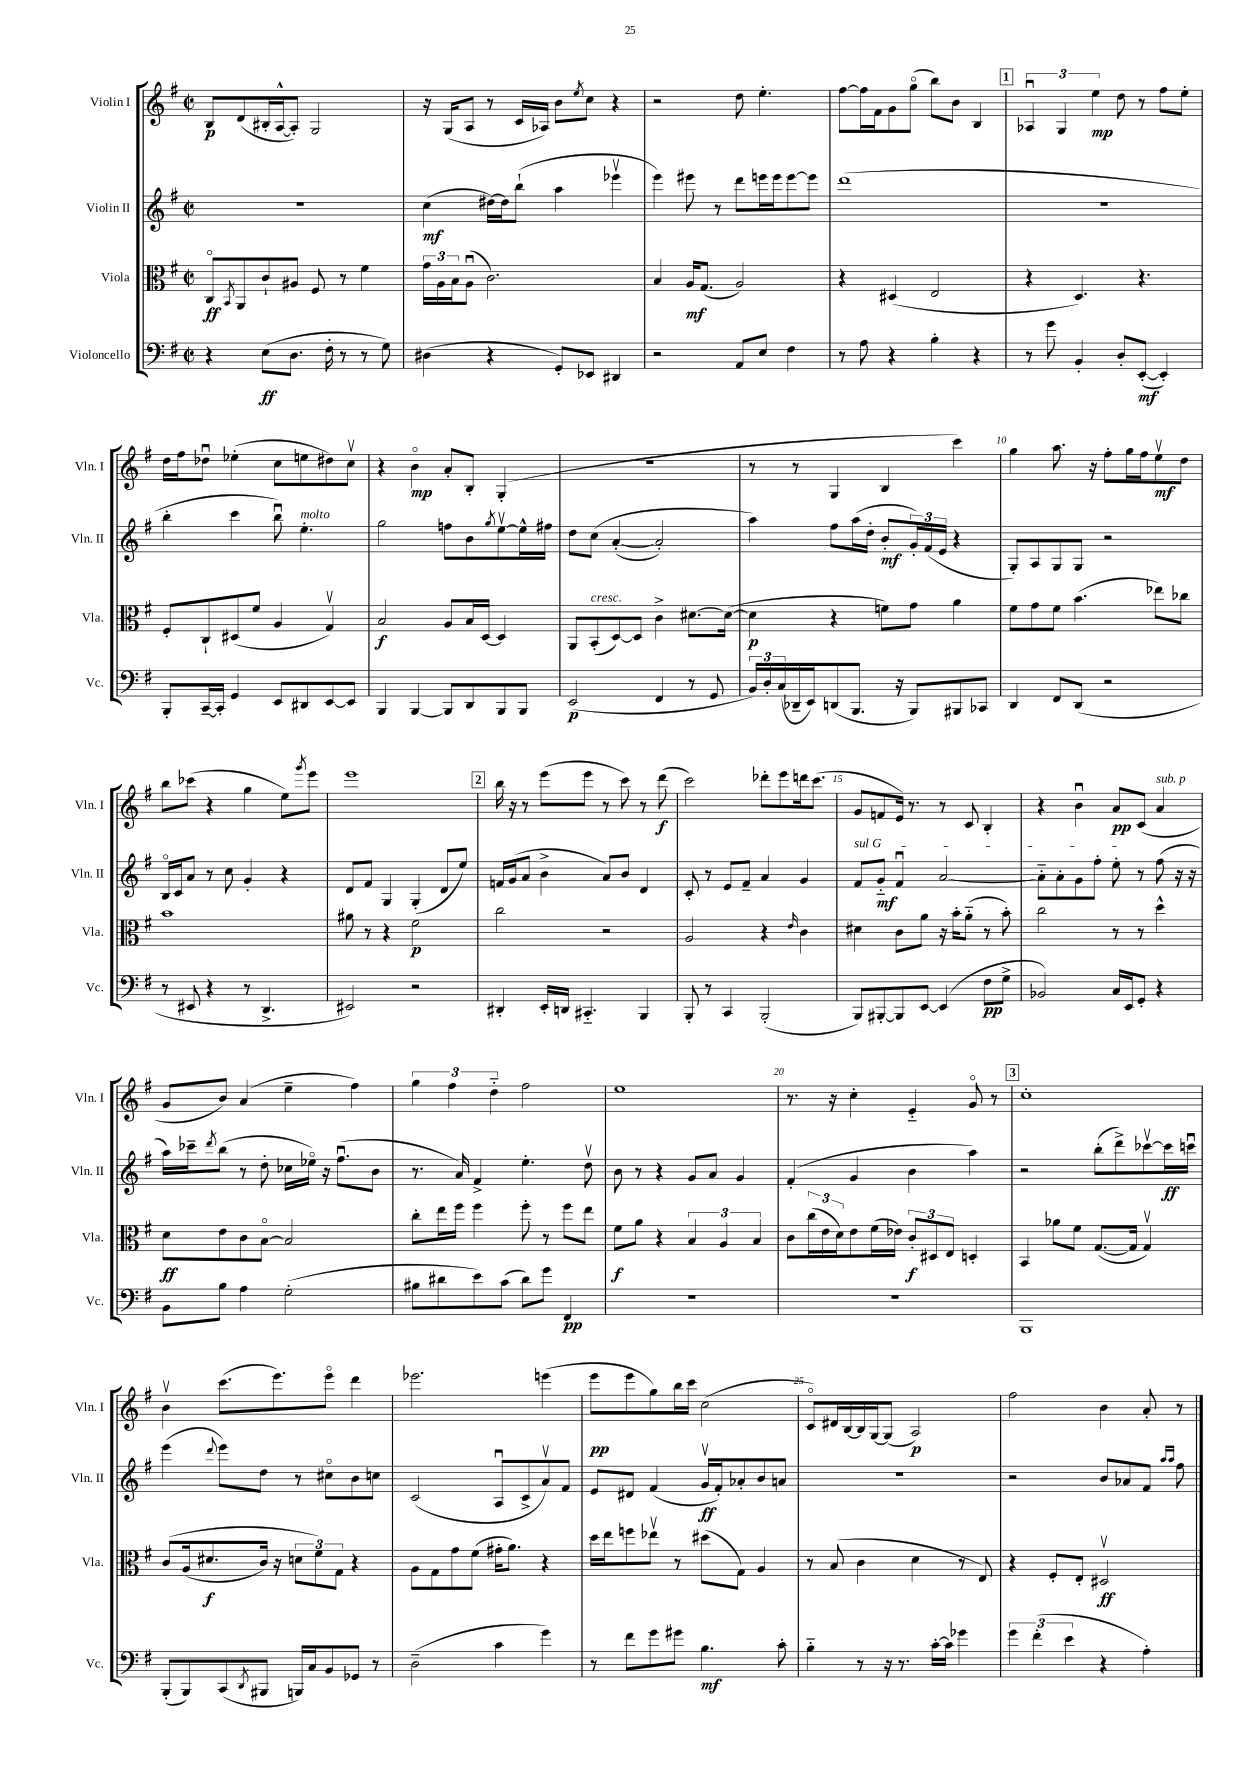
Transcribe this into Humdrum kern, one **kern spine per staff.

**kern	**kern	**kern	**kern
*staff4	*staff3	*staff2	*staff1
*clefF4	*clefC3	*clefG2	*clefG2
*k[f#]	*k[f#]	*k[f#]	*k[f#]
*M2/2	*M2/2	*M2/2	*M2/2
*met(c|)	*met(c|)	*met(c|)	*met(c|)
4r	8Co	1r	8B
.	8qBB	.	.
.	8AA	.	(8d
(8E	8c`	.	16B#'
.	.	.	[16A^^
8.D	8A#	.	8A'])
.	8F#	.	2G
16F#'	.	.	.
8r	8r	.	.
8r	4f#	.	.
8G)	.	.	.
=	=	=	=
(4D#	24g	(4cc	16r
.	24A	.	.
.	.	.	(16G
.	24B	.	.
.	(8Au	.	8A
4r	2.c)	[16dd#)	8r
.	.	16dd#]	.
.	.	(8bb`	16c
.	.	.	16A-)
8GG')	.	4aa	8b
.	.	.	8qee
8EE-	.	.	8cc
4DD#	.	4eee-v	4r
=	=	=	=
2r	4B	4eee)	2r
.	16A	8eee#	.
.	(8.G	.	.
.	.	8r	.
8AA	2A)	8ddd	8dd
8E	.	16eee	4.ee'
.	.	16eee	.
4F#	.	[8eee	.
.	.	8eee]	.
=	=	=	=
8r	4r	(1ddd	[8ff#
8A	.	.	16ff#]
.	.	.	16f#
4r	(4D#	.	8g
.	.	.	(8ggo
4B'	2E	.	8bb)
.	.	.	8b
4r	.	.	4B
=	=	=	=
8r	4r	1r	6A-u
8g	.	.	.
.	.	.	6G
4BB'	4.D)	.	.
.	.	.	6ee
8D'	.	.	8dd
([8EE'	4.r	.	8r
4EE'])	.	.	8ff#
.	.	.	8ee'
=	=	=	=
8BBB'	8F#'	4bb'	16dd
.	.	.	16ff#
[16CC~	8C`	.	8dd-u
16CC']	.	.	.
4GG	(8D#	4ccc	(4ee-'
.	8f#	.	.
8EE	4A	8bbu)	8cc
8DD#	.	4.ee'	8ee
[8EE	4Gv)	.	8dd#)
8EE]	.	.	8ccv
=	=	=	=
4BBB	2B	2gg	4r
[4BBB	.	.	4bo
8BBB]	8A	8ff	8a'
8DD	16B	8b	8B'
.	[16D	.	.
.	.	8qgg	.
8BBB	4D]	[8eev	(4G'
8BBB	.	16ee^^]	.
.	.	16ff#	.
=	=	=	=
(2EE	8AA	8dd	1r
.	(8BB'	&(8cc	.
.	[8D)	([4a'	.
.	8D]	.	.
4FF#	4c^	2a'])	.
8r	[8.d#	.	.
8GG	.	.	.
.	(16d#_	.	.
=	=	=	=
24BB)	4d#]	4aa&)	8r
24D'	.	.	.
(24C	.	.	.
16DD-~	.	.	8r
16EE)	.	.	.
(8DD	4r	8ff#	4G
8.BBB	.	(16aa	.
.	.	16dd'	.
.	8f)	8b'	4B
16r	.	.	.
8BBB)	8g	24g')	.
.	.	(24f#	.
.	.	24e	.
8BBB#	4a	4r	4ccc)
8CC-	.	.	.
=	=	=	=
4DD	8f#	8G')	4gg
.	8g	8A	.
8FF#	8f#	8G	8.aa
(8DD	(4.b	8G	.
.	.	.	16r
2r	.	2r	8ff#'
.	.	.	16gg
.	.	.	16ff#
.	8ee-)	.	8eev
.	8cc-	.	8dd
=	=	=	=
8r	1b	16Bo	8bb
.	.	16c	.
8EE#	.	8a	(8ccc-
4r	.	8r	4r
.	.	8cc	.
8r	.	4g'	4gg
4.DD^	.	.	.
.	.	4r	8ee)
.	.	.	8qggg
.	.	.	8eee
=	=	=	=
2EE#)	8a#	8d	1eee
.	8r	8f#	.
.	4r	4G	.
2r	2f#	(4G'	.
.	.	8d	.
.	.	8ee)	.
=	=	=	=
4DD#'	2cc	16f	16bb
.	.	(16g	16r
.	.	8a	8r
16EE'	.	4b^	(8eee
16DD	.	.	.
4.CC#'~	.	.	8eee
.	2r	8a)	8r
.	.	8b	8ccc)
4BBB	.	4d	8r
.	.	.	(8ddd
=	=	=	=
8BBB'	2A	8c'	2ccc)
8r	.	8r	.
4CC	.	8e	.
.	.	8f#~	.
(2BBB'	4r	4a	8ddd-'
.	.	.	8eee
.	16qqe	.	.
.	4c	4g	16ddd
.	.	.	(8.ccc
=	=	=	=
8BBB)	4d#	8f#	8g
[8BBB#'	.	8g'~	8f
8BBB#]	8c	4f#u	16e)
.	.	.	8.r
[8EE	8a	.	.
(4EE]	16r	[2a	8r
.	16b'	.	.
.	(8a'~	.	8c
8F#	8r	.	4B'
8G^	8b')	.	.
=	=	=	=
2BB-)	2cc	8a'~]	4r
.	.	8a'	.
.	.	8g	4bu
.	.	8ff#'	.
16C	8r	8ee'	8a
16EE	.	.	.
8GG'	8r	8r	(8c
4r	4dd^^	(8ff#	4a
.	.	16r	.
.	.	16r	.
=	=	=	=
8BB	8d	16aa)	8g
.	.	16ccc-~	.
.	.	8qddd	.
8B	8e	(8bb	8b)
4A	8c	8r	(4a
.	[8Bo	8dd'	.
(2G'	2B]	16cc-	4ee~
.	.	16ee-o)	.
.	.	16r	.
.	.	(8.ff#u	.
.	.	.	4ff#)
.	.	8b	.
=	=	=	=
8B#	8cc'	8.r	6gg
8d#	16ee	.	.
.	.	.	6ff#
.	16ff#	16a)	.
8e)	4ff#	4f#^	.
.	.	.	6dd'~
(8c	.	.	.
8d#)	8ff#'	4.ee'	2ff#
8g	8r	.	.
4FF#	8ff#	.	.
.	8ee	8ddv	.
=	=	=	=
1r	8f#	8b	1ee
.	8a	8r	.
.	4r	4r	.
.	6B	8g	.
.	.	8a	.
.	6A	.	.
.	.	4g	.
.	6B	.	.
=	=	=	=
1r	8c	(4f#'	8.r
.	(24cc	.	.
.	24e	.	.
.	.	.	16r
.	24d)	.	.
.	8e	4g	4cc'
.	(16f#	.	.
.	16e-)	.	.
.	12c'	4b	4e'~
.	12D#	.	.
.	12E	.	.
.	4D'	4aa)	8go
.	.	.	8r
=	=	=	=
1BBB	4BB	2r	1cc'
.	8a-	.	.
.	8f#	.	.
.	([8.G	(8bb'	.
.	.	8ddd^)	.
.	16G]	.	.
.	4Gv)	[8ccc-v	.
.	.	16ccc-]	.
.	.	16cccu	.
=	=	=	=
(8BBB'	&(8c	(4eee	4bv
8BBB)	(16A	.	.
.	8.d#	.	.
.	.	8qqddd	.
(8CC	.	8eee)	(8.ccc
8qDD	.	.	.
8BBB#	16c)	8dd	.
.	16r	.	8.eee)
16BBB)	12d	8r	.
16C	.	.	.
.	12f#&)	.	.
8BB	.	8cc#o	8eeeo
.	12G	.	.
8GG-	4r	8b	4ddd
8r	.	8cc	.
=	=	=	=
(2D~	8A	(2c	2.eee-
.	8G	.	.
.	8g	.	.
.	(8f#	.	.
4c	16g#'	8Au	.
.	8.a)	.	.
.	.	8c^	.
4g)	4r	8av)	(4eee
.	.	8f#	.
=	=	=	=
8r	16dd	8e	8eee
.	16ee	.	.
8f#	8ff	8d#	8eee
8g	8ee-v	(4f#	8gg)
8g#	8r	.	16bb
.	.	.	16ccc
4.B	(8dd#	16gv	(2cc
.	.	16f#')	.
.	8G)	8a-'	.
.	4A	8b	.
8c'	.	8a	.
=	=	=	=
4B'~	8r	1r	8co)
.	(8B	.	16d#
.	.	.	[16B
8r	4c	.	16B]
.	.	.	[16G
16r	.	.	(8G]
8.r	.	.	.
.	4d	.	2A)
[16c'	.	.	.
16c]	.	.	.
4g-	8r	.	.
.	8E)	.	.
=	=	=	=
6g	4r	2r	2ff#
(6f#'	.	.	.
.	8F#'	.	.
6e	.	.	.
.	8E'	.	.
4r	2D#v	8b	4b
.	.	8a-	.
4A')	.	8f#	8a'
.	.	16qqaa	.
.	.	16qqaa	.
.	.	8ff#	8r
==	==	==	==
*-	*-	*-	*-
